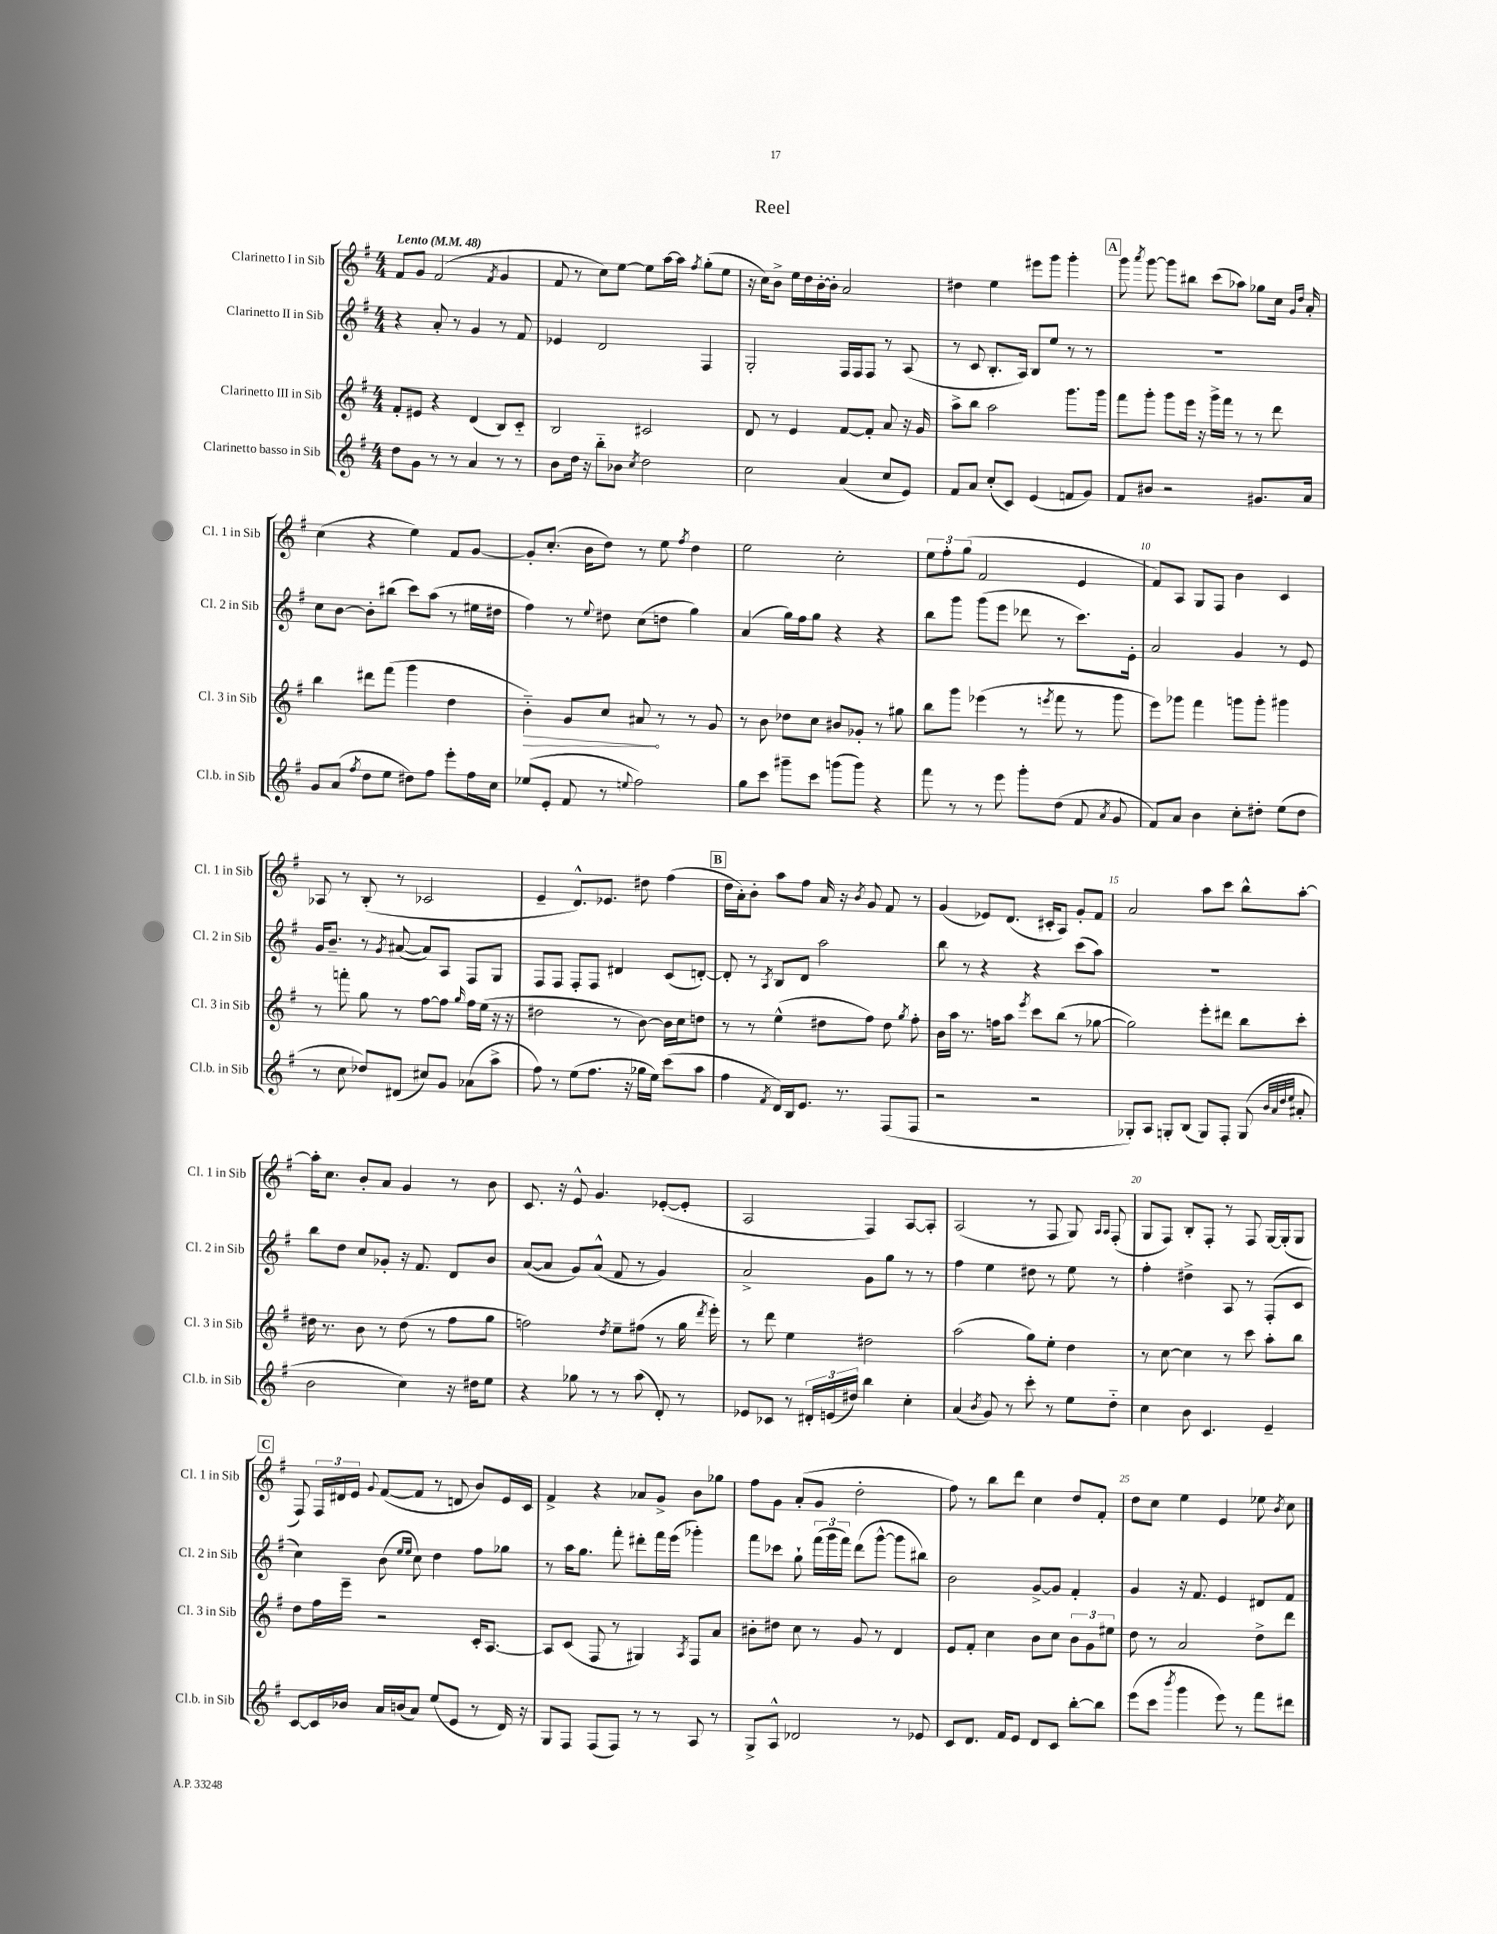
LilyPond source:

\header { title = "Reel" }
<<
\new StaffGroup <<
\new Staff = "s0" \with { instrumentName = "Clarinetto I in Sib" shortInstrumentName = "Cl. 1 in Sib" } {
    \clef treble \key g \major \numericTimeSignature \time 4/4 \tempo "Lento" 4 = 48
    \autoBeamOff fis'8[ g'8] fis'2( \acciaccatura { fis'8 } g'4 |
    fis'8 r8 c''8[) e''8]~ e''8[ a''16~ a''16] \acciaccatura { fis''8 } g''8[-.( e''8] |
    r16 c''16[) b'8]-> e''16[ d''16 b'16~-. b'16]-. a'2 |
    dis''4 e''4 eis'''8[ g'''8] g'''4-. |
    \mark \markup { \box "A" } g'''8 \acciaccatura { a'''8 } g'''8~ g'''8[ bis''8] c'''8[( aes''8]) ges''8[ c''16] \grace { g'16[ d''16] } a'16-. |
    c''4( r4 e''4) fis'8[ g'8]~ |
    g'8[-. c''8.]-.( b'16[ d''8]) r8 e''8 \acciaccatura { fis''8 } d''4 |
    e''2 c''2-. |
    \tuplet 3/2 { e''8[ fis''8-. g''8]( } fis'2 e'4 |
    fis'8[) a8] g8[ fis8] b'4 c'4 |
    aes8 r8 b8-.( r8 ces'2 |
    e'4-- d'8.[-^) ees'8.] dis''8 fis''4( |
    \mark \markup { \box "B" } d''16[ a'16-.) b'8]-. a''8[ fis''8] a'16 r16 \acciaccatura { b'8 } g'8 fis'8 r8 |
    g'4( ees'8[) d'8.]( cis'16[-. a8]) g'8[-. fis'8] |
    a'2 a''8[ c'''8] b''8[-^ a''8]~-. |
    a''16[-. c''8.] b'8[-. a'8] g'4 r8 b'8 |
    c'8. r16 e'8-^ g'4. ees'8[~-.( ees'8]-. |
    a2 fis4) a8[~ a8]-. |
    a2( r8 fis8 g8) \grace { a16[ a16] } fis8-.( |
    g8[ fis8]) b8[-. fis8]-. r8 fis8 g16[~ g16-.( g8] |
    \mark \markup { \box "C" } fis8) \tuplet 3/2 { fis16[ dis'16 e'16] } \appoggiatura { g'8 } fis'8[~( fis'8] r8 d'8 b'8[) e'16 c'16] |
    fis'4-> r4 aes'8[ g'8]-> b'8[ ges''8] |
    fis''8[ g'8] a'8[-.( g'8] d''2-. |
    fis''8) r8 b''8[ d'''8] c''4 d''8[ fis'8]-. |
    d''8[ c''8] e''4 e'4 ees''8 \acciaccatura { b'8 } c''8 \bar "|." |
}
\new Staff = "s1" \with { instrumentName = "Clarinetto II in Sib" shortInstrumentName = "Cl. 2 in Sib" } {
    \clef treble \key g \major \numericTimeSignature \time 4/4
    \autoBeamOff r4 a'8-. r8 g'4 r8 fis'8 |
    ees'4 d'2 fis4 |
    g2-. fis16[ fis16 fis8] r8 a8( |
    r8 c'8 b8.[-. a16]) b8[ e''8] r8 r8 |
    \mark \markup { \box "A" } R1 |
    c''8[ b'8]~ b'8[-. bis''8]( c'''8[) a''8]( r8 eis''16[ dis''16] |
    fis''4) r8 \appoggiatura { e''8 } dis''8 c''8[( d''8] g''4) |
    a'4( g''16[) fis''16 g''8] r4 r4 |
    b''8[ g'''8] g'''8[( e'''8] des'''8 r8 c'''8.[) e'16]-. |
    a'2 g'4 r8 e'8 |
    g'16[ b'8.]-- r8 \acciaccatura { g'8 } ais'8~( ais'8[) a8] fis8[ g8] |
    fis8[ fis8] fis8[-. fis8] dis'4 c'8[( d'8]~-.) |
    \mark \markup { \box "B" } d'8-. r8 \acciaccatura { a8 } b8[ d'8] a''2 |
    b''8 r8 r4 r4 c'''8[( a''8]) |
    R1 |
    b''8[ d''8] c''8[ ges'8]-. r16 fis'8. d'8[ b'8] |
    a'8[~( a'8] g'8[) a'8]-^( fis'8 r8 g'4) |
    a'2-> g'8[ g''8] r8 r8 |
    fis''4 e''4 dis''8 r8 e''8 r8 |
    fis''4-. dis''4-> a8 r8 fis8[-.( c'8] |
    \mark \markup { \box "C" } c''4) b'8( \grace { e''16[ e''16] } c''8) d''4 fis''8[ ges''8] |
    r8 a''16[ g''8.] fis'''8-. dis'''8[-. fis'''16 e'''16]( ges'''4-.) |
    fis'''8[ ces'''8] g''8-! \tuplet 3/2 { fis'''16[( g'''16 fis'''16]) } d'''8[( g'''8]~-^ g'''8[ bis''8]) |
    b'2 g'8[~-> g'8] fis'4-. |
    g'4 r16 fis'8. e'4 dis'8[ fis'8] \bar "|." |
}
\new Staff = "s2" \with { instrumentName = "Clarinetto III in Sib" shortInstrumentName = "Cl. 3 in Sib" } {
    \clef treble \key g \major \numericTimeSignature \time 4/4
    \autoBeamOff fis'8[-. eis'8] r4 d'4( b8[) c'8]-_ |
    b2 cis'2 |
    d'8 r8 e'4 fis'8[~ fis'8]-. a'8 r16 g'16 |
    a''8[-> b''8] a''2 g'''8.[ g'''16] |
    \mark \markup { \box "A" } fis'''8[ g'''8]-. g'''8[ e'''16] r16 g'''16[-> fis'''16] r8 r8 d'''8 |
    b''4 dis'''8[ fis'''8]( g'''4 d''4 |
    \once \override Hairpin.circled-tip = ##t b'4-_\>) g'8[ c''8] ais'8\! r8 r8 g'8 |
    r8 b'8 des''8[ c''8] bis'8[ ges'8]-. r8 gis''8 |
    b''8[ g'''8] ees'''4( r8 \acciaccatura { e'''8 } fis'''8 r8 g'''8 |
    e'''8[) ges'''8] fis'''4 g'''8[ g'''8]-. gis'''4 |
    r8 f'''8-. g''8 r8 fis''8[~ fis''8] \grace { g''16 } fis''16[ e''16]( r16 r16 |
    dis''2 r8 b'8~) b'16[ c''16 d''8] |
    \mark \markup { \box "B" } r8 r8 e''4-^( dis''8[ fis''8]) dis''8 \acciaccatura { g''8 } fis''8-. |
    b'16[ a''16] r8. f''16[ a''8] \acciaccatura { e'''8 } c'''8[ b''8]( r8 ges''8~ |
    ges''2) e'''8[-. dis'''8] b''8[ c'''8]-. |
    dis''16 r8. b'8 r8 dis''8( r8 fis''8[ g''8] |
    f''2) \acciaccatura { d''8 } e''8[-- fis''8]( r8 g''16 \acciaccatura { d'''8 } e'''16-.) |
    r8 d'''8 e''4 dis''2 |
    a''2( g''8[) e''8]-. d''4 |
    r8 c''8~ c''4 r8 c'''8 a''8[-. b''8] |
    \mark \markup { \box "C" } d''8[ fis''16 e'''16]-- r2 c'16[-. a8.]~ |
    a8[ c'8]( fis8 r8 gis4) \acciaccatura { a8 } fis8[ a'8] |
    bis'8[-. dis''8] c''8 r8 g'8 r8 d'4 |
    e'8[ fis'8]-. c''4 b'8[ c''8] \tuplet 3/2 { b'8[ g'8 eis''8] } |
    d''8 r8 a'2 d''8[-> d'''8] \bar "|." |
}
\new Staff = "s3" \with { instrumentName = "Clarinetto basso in Sib" shortInstrumentName = "Cl.b. in Sib" } {
    \clef treble \key g \major \numericTimeSignature \time 4/4
    \autoBeamOff d''8[ g'8] r8 r8 a'4 r8 r8 |
    b'8[ d''16] r16 b''8[-_ bes'8] \acciaccatura { c''8 } d''2 |
    c''2 a'4( c''8[ e'8]) |
    fis'8[ a'8] c''8[-.( c'8]) e'4( f'8[ g'8]) |
    \mark \markup { \box "A" } fis'8[ bis'8] r2 gis'8.[ a'16] |
    g'8[ a'8]( \acciaccatura { fis''8 } d''8[ e''8] dis''8[) fis''8] e'''8[-. fis''16 c''16] |
    ees''8[( e'8]-. fis'8 r8 \appoggiatura { e''8 } fis''2) |
    g''8[ c'''8] gis'''8[-- c'''8] g'''8[( g'''8]) r4 |
    fis'''8 r8 r8 e'''8 g'''8[-. d''8]( fis'8 \acciaccatura { a'8 } g'8 |
    fis'8[) a'8] b'4 c''8[-. dis''8]-. e''8[( dis''8] |
    r8 c''8 des''8[) dis'8]( cis''8[) g'8] aes'8[( a''8]-> |
    fis''8) r8 e''8[( fis''8.] r16 ges''16[ e''16]) c'''8[( a''8] |
    \mark \markup { \box "B" } fis''4 \acciaccatura { fis'8 } d'16[) b16 e'8.] r8. fis8[( fis8] |
    r2 r2 |
    ges8[-.) a8] g8[-. b8]( g8[) fis8]-. g8( \grace { b'32[ a'32 d''32 e''32] } ais'8-. |
    b'2 c''4) r16 dis''16[ e''8] |
    r4 ges''8 r8 r8 a''8( d'8-.) r8 |
    ees'8[ ces'8] r8 \tuplet 3/2 { dis'16[-. e'16( dis''16]) } b''4 c''4-. |
    a'4( \acciaccatura { b'8 } g'8) r8 c'''8-. r8 e''8[ d''8]-_ |
    c''4 b'8 c'4. e'4-- |
    \mark \markup { \box "C" } c'8[~ c'16 bes'16] a'16[ b'16( a'8]) e''8[( e'8] r8 d'16) r16 |
    g8[ fis8] fis8[( fis8]) r8 r8 a8 r8 |
    g8[-> a8]-^ des'2 r8 ees'8 |
    c'8[ d'8.] fis'16[ e'8] d'8[ c'8] b''8[~-. b''8] |
    e'''8[( c'''8] \acciaccatura { b'''8 } g'''4 e'''8) r8 fis'''8[ dis'''8] \bar "|." |
}
>>
>>
\layout { \context { \Score \override BarNumber.break-visibility = ##(#f #t #t) barNumberVisibility = #(every-nth-bar-number-visible 5) } }
